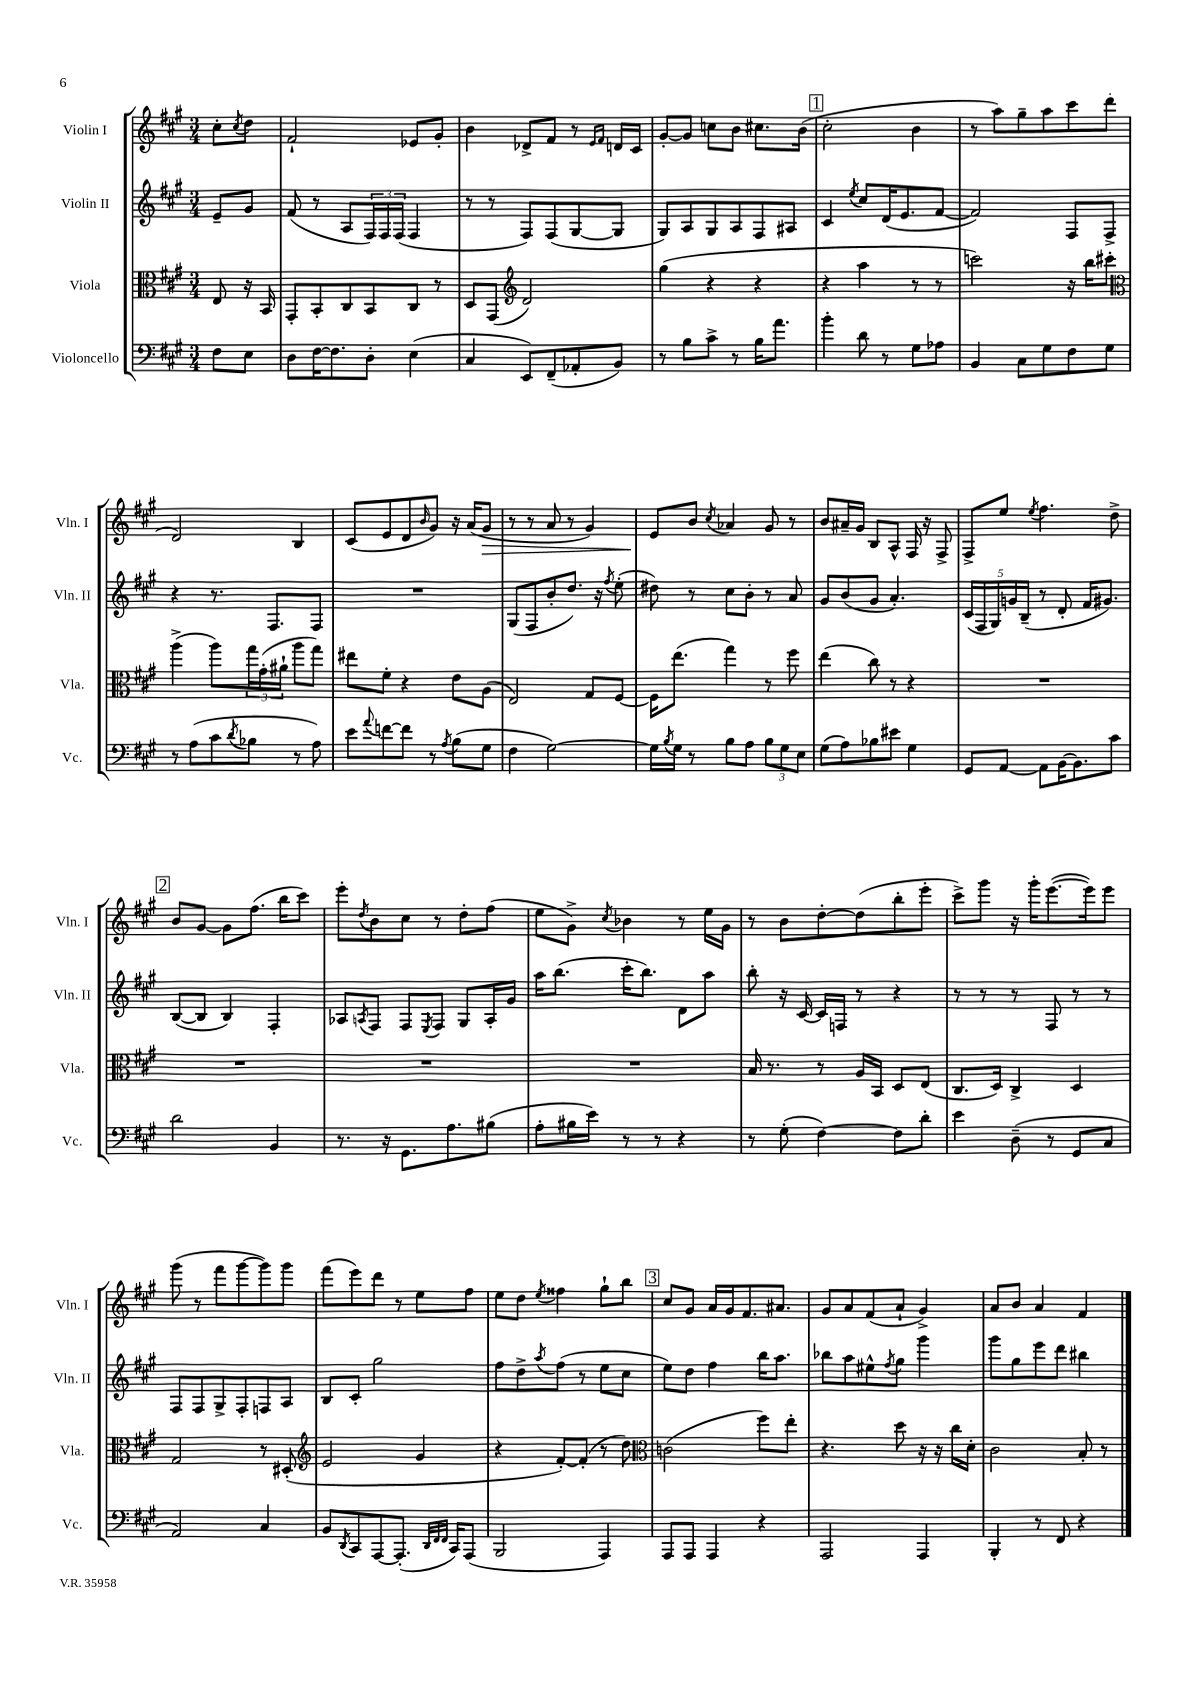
<<
\new StaffGroup <<
\new Staff = "s0" \with { instrumentName = "Violin I" shortInstrumentName = "Vln. I" } {
    \clef treble \key a \major \numericTimeSignature \time 3/4 \partial 4
    cis''8-. \acciaccatura { cis''8 } d''8 |
    fis'2-! ees'8 gis'8-. |
    b'4 des'8-> fis'8 r8 \grace { e'16 fis'16 } d'16 cis'16 |
    gis'8~-. gis'8 c''8 b'8 cis''8. b'16( |
    \mark \markup { \box "1" } cis''2-. b'4 |
    r8 a''8) gis''8-- a''8 cis'''8 d'''8( |
    d'2) b4 |
    cis'8( e'8 d'8 \grace { b'16 } gis'8) r16 a'16( gis'8\> |
    r8 r8 a'8 r8 gis'4) |
    e'8\! b'8 \acciaccatura { cis''8 } aes'4 gis'8 r8 |
    b'8 ais'16-- gis'16 b8 a8-^ fis16 r16 fis8-> |
    fis8-> e''8 \acciaccatura { e''8 } fis''4. d''8-> |
    \mark \markup { \box "2" } b'8 gis'8~ gis'8 fis''8.( b''16 cis'''8) |
    e'''8-. \acciaccatura { d''8 } b'8 cis''8 r8 d''8-. fis''8( |
    e''8 gis'8->) \acciaccatura { cis''8 } bes'4 r8 e''16 gis'16 |
    r8 b'8 d''8~-. d''8( b''8-. e'''8-. |
    cis'''8->) gis'''8 r16 gis'''16-. e'''8.~( e'''16) e'''8 |
    gis'''8( r8 fis'''8 gis'''8~ gis'''8) gis'''8 |
    fis'''8( e'''8) d'''8 r8 e''8 fis''8 |
    e''8 d''8 \acciaccatura { e''8 } fisis''4 gis''8-! b''8 |
    \mark \markup { \box "3" } cis''8 gis'8 a'16 gis'16 fis'8. ais'8. |
    gis'8 a'8 fis'8( a'8-! gis'4->) |
    a'8 b'8 a'4 fis'4 \bar "|." |
}
\new Staff = "s1" \with { instrumentName = "Violin II" shortInstrumentName = "Vln. II" } {
    \clef treble \key a \major \numericTimeSignature \time 3/4 \partial 4
    e'8-- gis'8 |
    fis'8( r8 a8 \tuplet 3/2 { fis16) fis16 fis16( } fis4 |
    r8 r8 fis8) fis8( gis8~ gis8 |
    gis8) a8 gis8 a8 fis8 ais8 |
    \mark \markup { \box "1" } cis'4 \acciaccatura { e''8 } cis''8 d'16( e'8. fis'8~ |
    fis'2) fis8 fis8-> |
    r4 r8. fis8. fis8 |
    R2. |
    gis8( fis8 b'8-. d''8.) r16 \acciaccatura { fis''8 } e''8-.( |
    dis''8) r8 cis''8 b'8-. r8 a'8 |
    gis'8 b'8( gis'8 a'4.-.) |
    \tuplet 5/4 { cis'16( fis16 gis16) g'16 b16--( } r8 d'8-. fis'16 gis'8.) |
    \mark \markup { \box "2" } b8~( b8 b4) fis4-. |
    aes8 \acciaccatura { a8 } fis8 fis8 \acciaccatura { e8 } fis8 gis8 a16-. gis'16 |
    a''16 b''8.( cis'''16-. b''8.) d'8 a''8 |
    b''8-. r16 cis'16~ cis'16 f16 r8 r4 |
    r8 r8 r8 fis8 r8 r8 |
    fis8 fis8 gis8-> fis8-. f8 a8 |
    b8 cis'8-. gis''2 |
    fis''8 d''8-> \acciaccatura { a''8 } fis''8( r8 e''8 cis''8 |
    \mark \markup { \box "3" } e''8) d''8 fis''4 b''16 a''8. |
    bes''8 a''8 eis''8-^ \acciaccatura { fis''8 } gis''8 gis'''4 |
    gis'''8 gis''8 e'''8 d'''8 bis''4 \bar "|." |
}
\new Staff = "s2" \with { instrumentName = "Viola" shortInstrumentName = "Vla." } {
    \clef alto \key a \major \numericTimeSignature \time 3/4 \partial 4
    e8 r16 b,16 |
    gis,8-. b,8-. cis8 b,8 cis8 r8 |
    d8 gis,8( \clef treble d'2) |
    gis''4( r4 r4 |
    \mark \markup { \box "1" } r4 a''4 r8 r8 |
    c'''2) r16 b''16 cis'''8-. |
    \clef alto a''4->( a''8) \tuplet 3/2 { gis''16 gis'16-.( ais'16-! } a''8 gis''8) |
    eis''8 fis'8-. r4 e'8 a8( |
    e2) gis8 fis8~ |
    fis16 e''8.( gis''4) r8 fis''8 |
    e''4( cis''8) r8 r4 |
    R2. |
    \mark \markup { \box "2" } R2. |
    R2. |
    R2. |
    b16 r8. r8 a16 b,16 d8 e8( |
    cis8. d16) cis4-> d4 |
    gis2 r8 dis8-.( |
    \clef treble e'2 gis'4 |
    r4 fis'8~-.) fis'8-.( r8 d''8) |
    \mark \markup { \box "3" } \clef alto c'2( fis''8) e''8-. |
    r4. d''8 r16 r16 cis''16 d'16-. |
    cis'2 b8-. r8 \bar "|." |
}
\new Staff = "s3" \with { instrumentName = "Violoncello" shortInstrumentName = "Vc." } {
    \clef bass \key a \major \numericTimeSignature \time 3/4 \partial 4
    fis8 e8 |
    d8 fis16~ fis8. d8-. e4( |
    cis4 e,8) fis,8--( aes,8-. b,8) |
    r8 b8 cis'8-> r8 b16 a'8. |
    \mark \markup { \box "1" } b'4-. d'8 r8 gis8 aes8 |
    b,4 cis8 gis8 fis8 gis8 |
    r8 a8( cis'8 \acciaccatura { d'8 } bes8 r8 a8) |
    e'8 \appoggiatura { a'8 } f'8~ f'8 r8 \acciaccatura { a8 } b8( gis8 |
    fis4 gis2~) |
    gis16 \acciaccatura { b8 } gis16 r8 b8 a8 \tuplet 3/2 { b8 gis8 e8 } |
    gis8( a8) bes8 eis'8 gis4 |
    gis,8 a,8~ a,8 b,16~ b,8. cis'8 |
    \mark \markup { \box "2" } d'2 b,4 |
    r8. r16 gis,8. a8. bis8( |
    a8-. bis16 e'16) r8 r8 r4 |
    r8 gis8-.( fis4~) fis8 d'8-. |
    e'4 d8--( r8 gis,8 cis8 |
    a,2) cis4 |
    b,8 \acciaccatura { d,8 } cis,8 a,,8~ a,,8.-.( \grace { d,32 fis,32 fis,32 } cis,16) a,,8( |
    b,,2 a,,4) |
    \mark \markup { \box "3" } a,,8 a,,8 a,,4 r4 |
    a,,2 a,,4 |
    b,,4-. r8 fis,8 r4 \bar "|." |
}
>>
>>
\layout { \context { \Score \remove "Bar_number_engraver" } }
